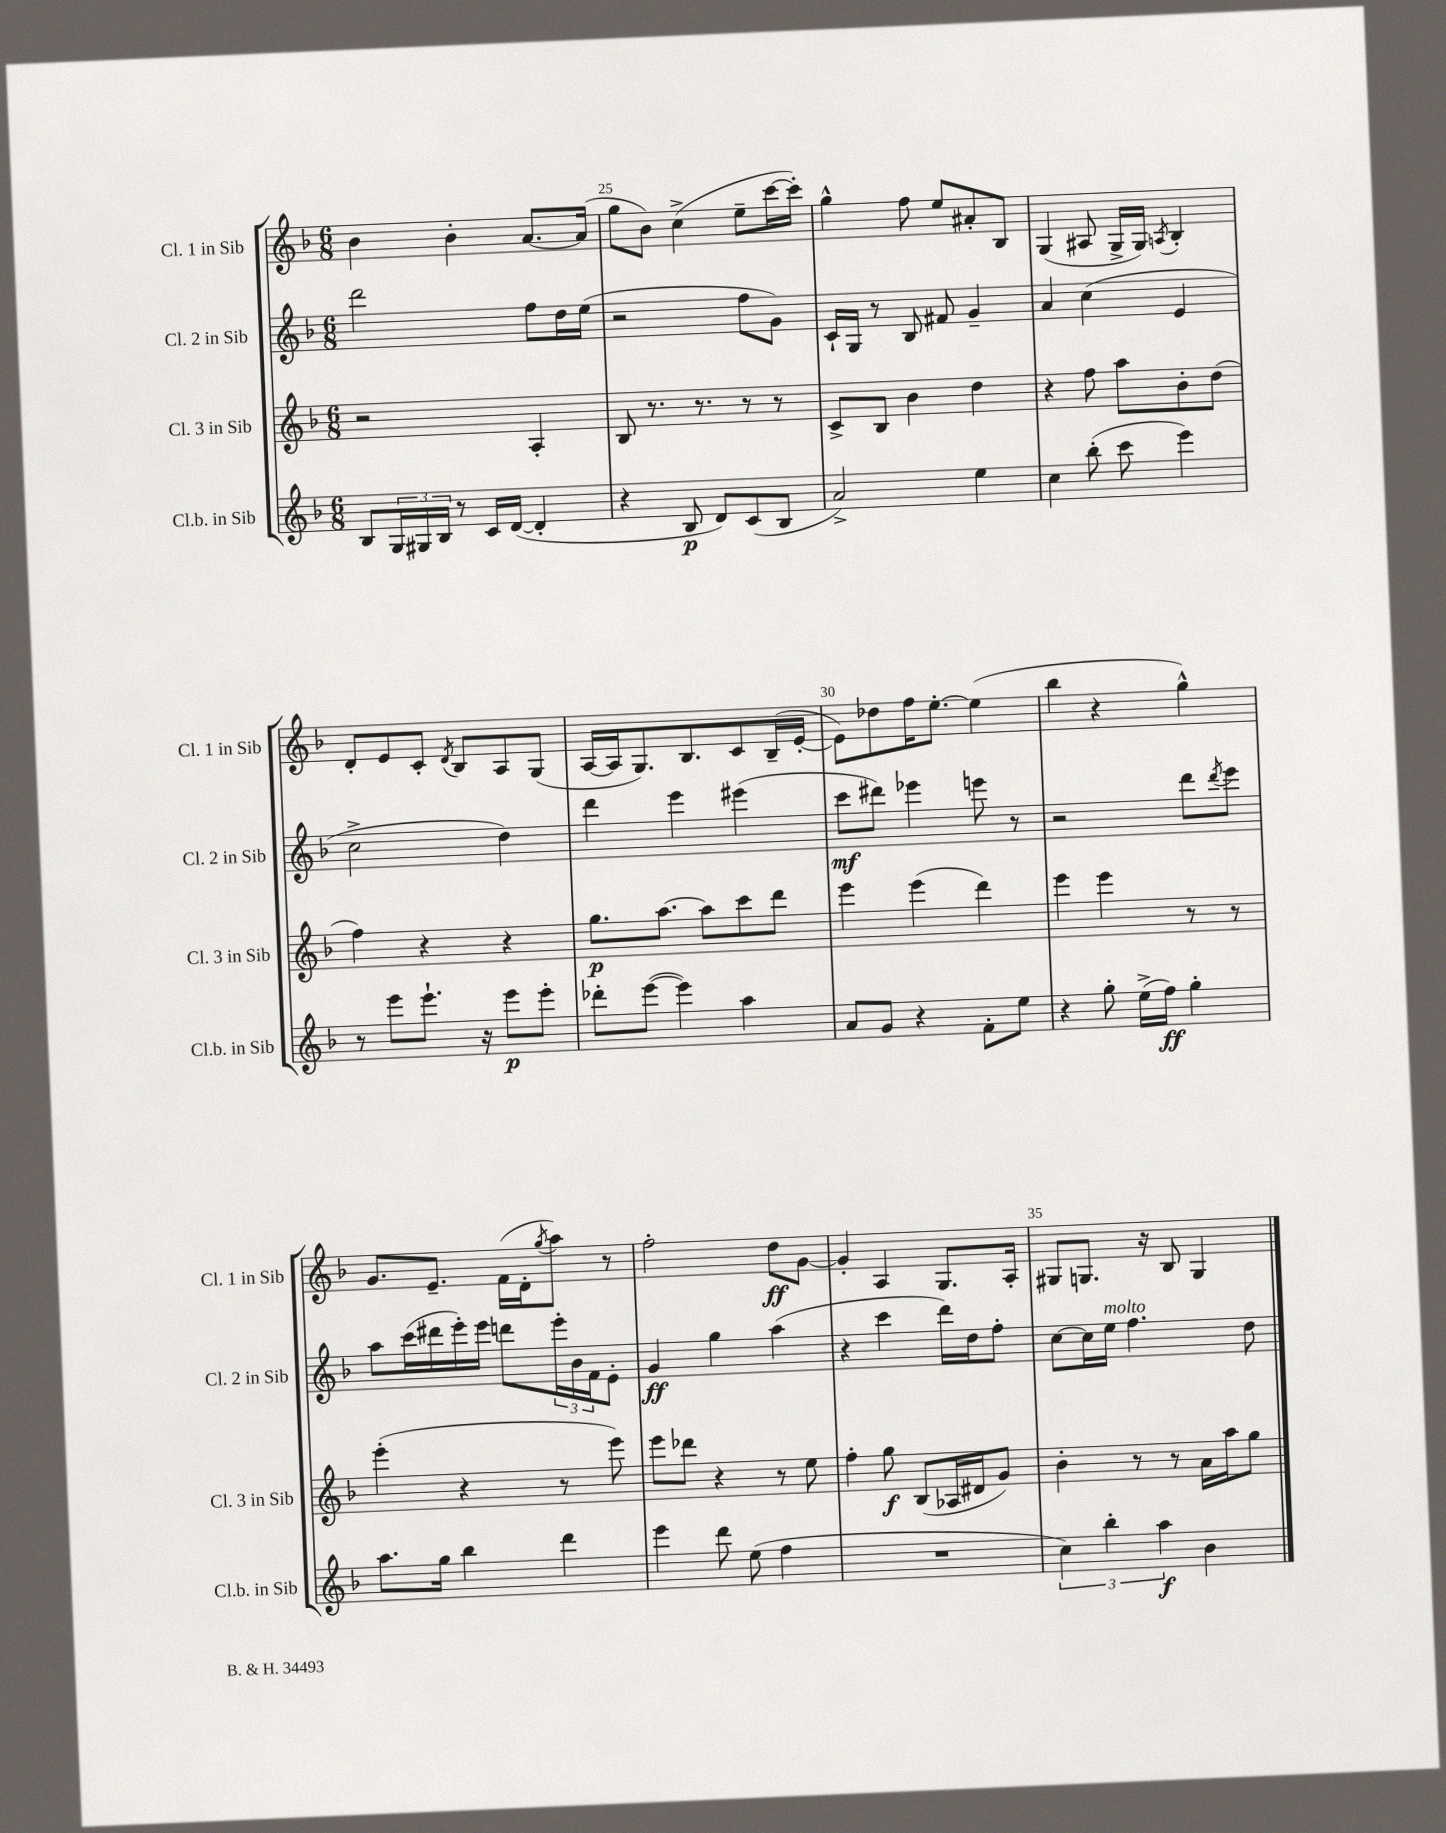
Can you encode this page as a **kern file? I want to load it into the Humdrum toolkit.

**kern	**kern	**kern	**kern
*staff4	*staff3	*staff2	*staff1
*clefG2	*clefG2	*clefG2	*clefG2
*k[b-]	*k[b-]	*k[b-]	*k[b-]
*M6/8	*M6/8	*M6/8	*M6/8
8B-	2r	2ddd	4b-
24G	.	.	.
24G#	.	.	.
24B-	.	.	.
8r	.	.	4b-'
16c	.	.	.
([16d	.	.	.
4d']	4A'	8ff	[8.a
.	.	16dd	.
.	.	(16ee	(16a]
=	=	=	=
4r	8B-	2r	8gg
.	8.r	.	8b-)
8B-	.	.	(4cc^
.	8.r	.	.
8d)	.	.	.
(8c	8r	8ff	8ee~
8B-	8r	8g)	[16ccc
.	.	.	16ccc'])
=	=	=	=
2a^)	8c^	16c`	4gg^^
.	.	16G	.
.	8B-	8r	.
.	4b-	8B-	8ff
.	.	8f#	8ee
4ee	4dd	4g~	8a#'
.	.	.	8B-
=	=	=	=
4cc	4r	4a	(4G
(8bb-'	8ff	(4cc	8A#
8ccc	8aa	.	16G^
.	.	.	16G)
.	.	.	8qA
4eee)	8b-'	4e	4B-'
.	(8dd	.	.
=	=	=	=
8r	4ff)	2cc^	8d'
8eee	.	.	8e
8.eee`	4r	.	8c'
.	.	.	8qd
.	.	.	8B-
16r	.	.	.
8eee	4r	4dd)	8A
8eee'	.	.	(8G
=	=	=	=
8ddd-'	8.gg	4ddd	[16A
.	.	.	16A]
([8eee	.	.	8.G)
.	[8.aa	.	.
4eee])	.	4eee	.
.	.	.	8.B-
.	8aa]	.	.
4aa	8ccc	(4eee#	8c
.	8ddd	.	(16B-~
.	.	.	[16e'
=	=	=	=
8a	4eee	8ccc	8e])
8g	.	8ddd#)	8dd-
4r	(4eee	4eee-	16ff
.	.	.	[8.ee'
8f'	4ddd)	8eee	(4ee]
8ee	.	8r	.
=	=	=	=
4r	4eee	2r	4bb-
8gg'	4eee	.	4r
(16ee^	.	.	.
16ff)	.	.	.
4gg'	8r	8ddd	4gg^^)
.	.	8qddd	.
.	8r	8eee	.
=	=	=	=
8.aa	(4eee'	8aa	8.g
.	.	(16ccc	.
16gg	.	16ddd#	8.e~
4bb-	4r	16eee')	.
.	.	16eee	.
.	.	8ddd	(16f
.	.	.	16d'
.	.	.	8qgg
4ddd	8r	24eee'	8aa)
.	.	24b-	.
.	.	24f	.
.	8eee)	8e'	8r
=	=	=	=
4eee	8eee	4g	2ff'
.	8ddd-	.	.
8ddd	4r	4gg	.
(8ee	.	.	.
4ff	8r	(4aa	8dd
.	8ee	.	[8g
=	=	=	=
2.r	4ff'	4r	4g']
.	8gg	4ccc	4A
.	(8B-	.	.
.	16A-	16ddd)	8.G
.	16d#	16dd	.
.	8g)	8ff'	.
.	.	.	16A'
=	=	=	=
6cc)	4b-'	[8cc	8G#
.	.	16cc]	8.G
6bb-'	.	.	.
.	.	16ee	.
.	8r	4.ff	.
.	.	.	16r
6aa	.	.	.
.	8r	.	8B-
4b-	16a	.	4G
.	16aa	.	.
.	8gg	8dd	.
==	==	==	==
*-	*-	*-	*-
